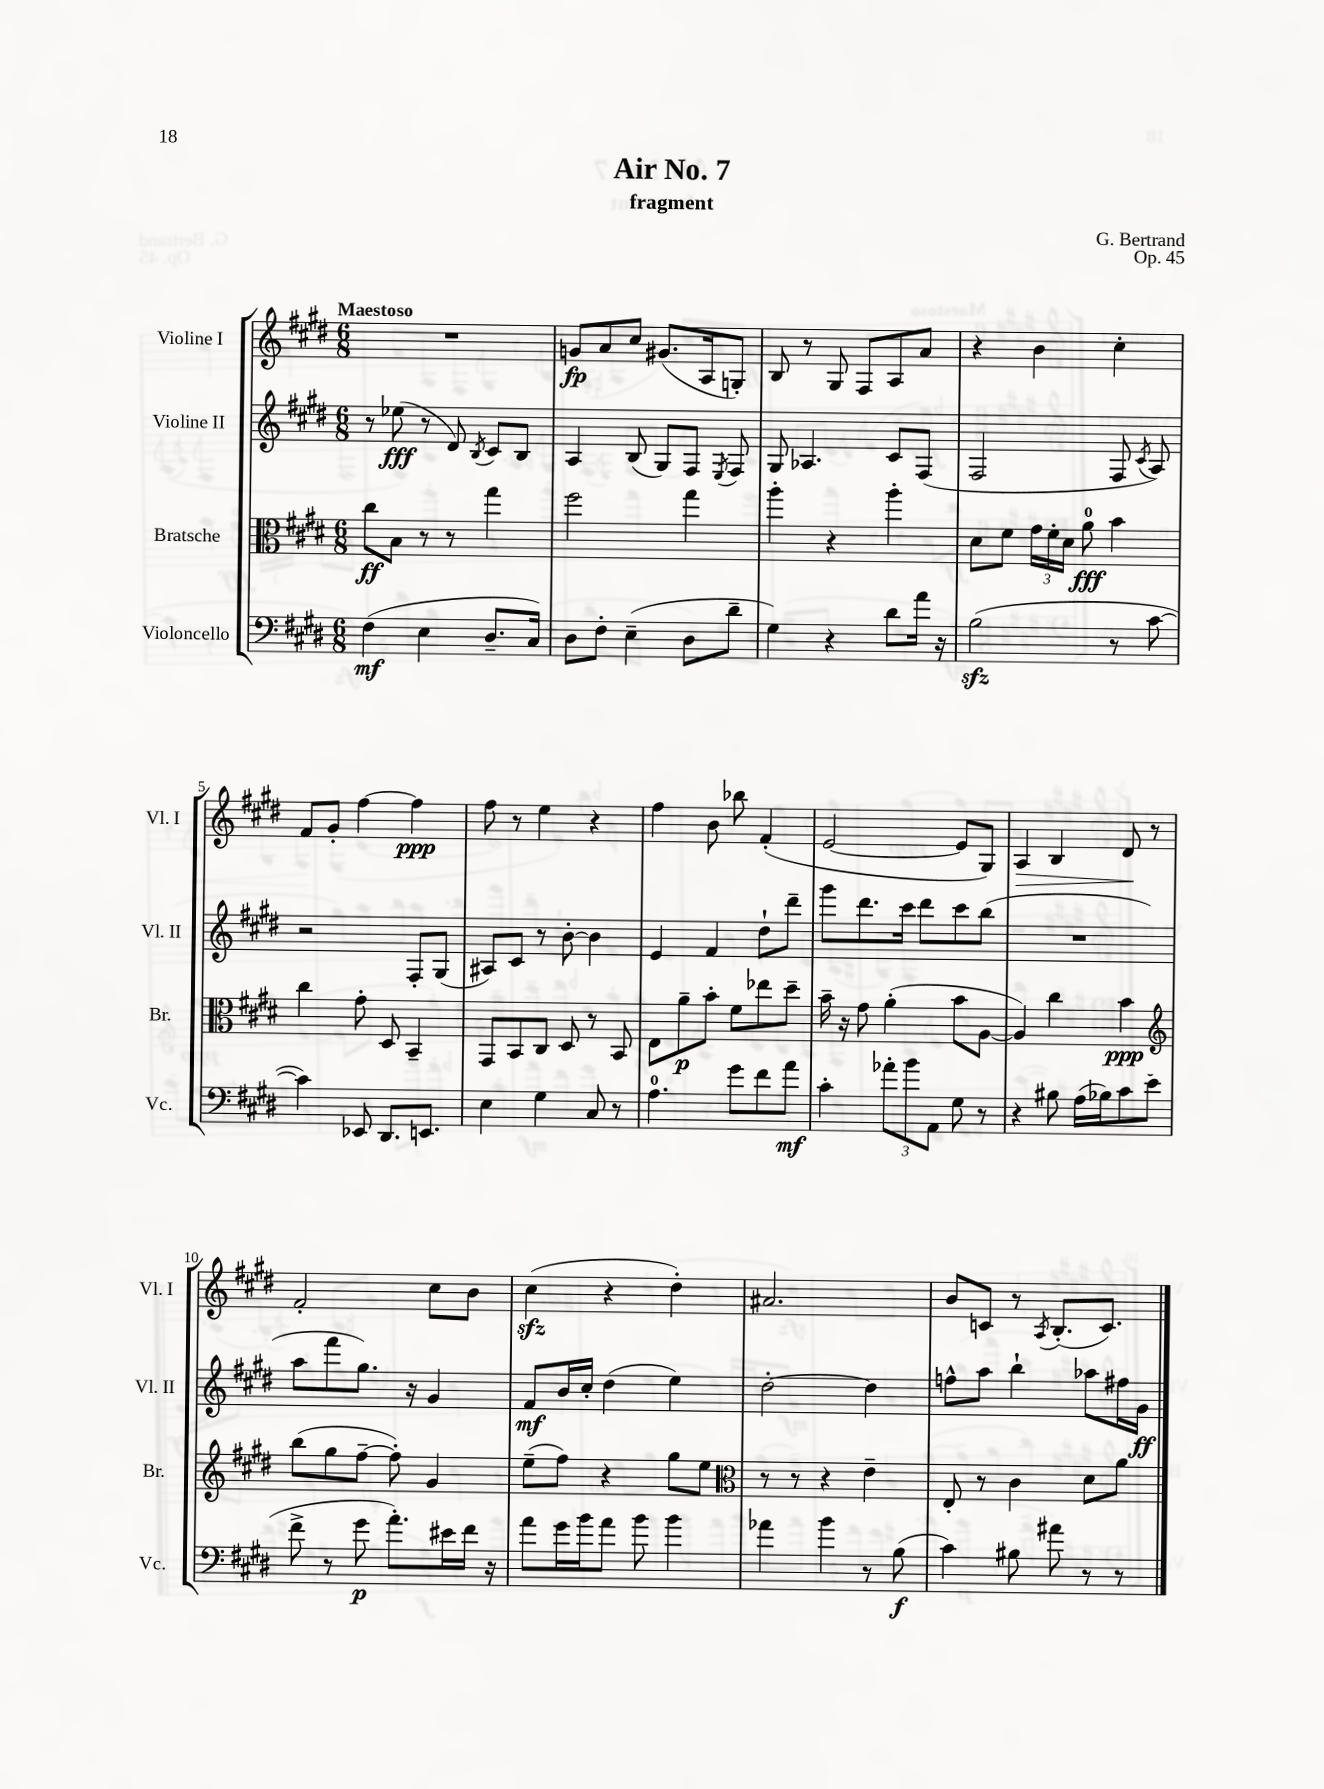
\header { title = "Air No. 7" composer = "G. Bertrand" subtitle = "fragment" opus = "Op. 45" }
<<
\new StaffGroup <<
\new Staff = "s0" \with { instrumentName = "Violine I" shortInstrumentName = "Vl. I" } {
    \clef treble \key e \major \numericTimeSignature \time 6/8 \tempo "Maestoso"
    \autoBeamOff R2. |
    g'8[\fp a'8 cis''8] gis'8.[( a16 g8]-.) |
    b8 r8 gis8 fis8[ a8 a'8] |
    r4 b'4 cis''4-. |
    fis'8[ gis'8]-. fis''4~ fis''4\ppp |
    fis''8 r8 e''4 r4 |
    fis''4 b'8 bes''8 fis'4-.( |
    e'2~ e'8[ gis8]) |
    a4\> b4 dis'8\! r8 |
    fis'2-. cis''8[ b'8] |
    cis''4\sfz( r4 dis''4-.) |
    ais'2. |
    b'8[ c'8] r8 \acciaccatura { a8 } b8.[-.( c'8.]) \bar "|." |
}
\new Staff = "s1" \with { instrumentName = "Violine II" shortInstrumentName = "Vl. II" } {
    \clef treble \key e \major \numericTimeSignature \time 6/8
    \autoBeamOff r8 ees''8\fff( r8 dis'8) \acciaccatura { b8 } cis'8[ b8] |
    a4 b8( gis8[) fis8] \acciaccatura { e8 } fis8 |
    gis8 aes4. cis'8[ fis8]( |
    fis2 fis8 \acciaccatura { cis'8 } a8) |
    r2 fis8[-. gis8]( |
    ais8[) cis'8] r8 b'8~-. b'4 |
    e'4 fis'4 dis''8[-! dis'''8]-- |
    gis'''8[ dis'''8. cis'''16] dis'''8[ cis'''8 b''8]( |
    R2. |
    a''8[ fis'''8 gis''8.]) r16 gis'4 |
    fis'8[\mf b'16 cis''16]-. dis''4( e''4) |
    dis''2~-. dis''4 |
    f''8[-^ a''8] b''4-! aes''8[ fis''16 gis'16]\ff \bar "|." |
}
\new Staff = "s2" \with { instrumentName = "Bratsche" shortInstrumentName = "Br." } {
    \clef alto \key e \major \numericTimeSignature \time 6/8
    \autoBeamOff cis''8[\ff b8] r8 r8 gis''4 |
    fis''2 gis''4 |
    a''4-. r4 a''4-. |
    dis'8[ fis'8] \tuplet 3/2 { gis'16[ fis'16-. dis'16] } a'8-0\fff b'4 |
    cis''4 gis'8-. dis8 b,4-- |
    gis,8[ b,8 cis8] dis8 r8 b,8 |
    e8[ a'8--\p b'8]-. fis'8[ ees''8 dis''8]-- |
    b'16-- r16 gis'8 a'4-.( b'8[ a8]~ |
    a4) cis''4 b'4\ppp |
    \clef treble b''8[( gis''8 fis''8]~-- fis''8-.) gis'4 |
    e''8[--( fis''8]) r4 gis''8[ e''8] |
    \clef alto r8 r8 r4 e'4-- |
    e8-. r8 cis'4 dis'8[ a'8] \bar "|." |
}
\new Staff = "s3" \with { instrumentName = "Violoncello" shortInstrumentName = "Vc." } {
    \clef bass \key e \major \numericTimeSignature \time 6/8
    \autoBeamOff fis4\mf( e4 dis8.[-- cis16]) |
    dis8[ fis8]-. e4--( dis8[ dis'8]-- |
    gis4) r4 dis'8[ a'16] r16 |
    b2\sfz( r8 cis'8~ |
    cis'4) ees,8 dis,8.[ e,8.] |
    e4 gis4 cis8 r8 |
    a4.-0 gis'8[ fis'8 a'8]\mf |
    cis'4-. \tuplet 3/2 { aes'8[-. b'8 a,8] } gis8 r8 |
    r4 bis8 a16[( bes16) cis'8 e'8]( |
    fis'8-> r8 gis'8\p a'8.[-.) eis'16 fis'16] r16 |
    a'8[ gis'16 b'16 a'8] b'8 b'4 |
    aes'4 b'4 r8 b8\f( |
    cis'4) bis8 ais'8 r8 r8 \bar "|." |
}
>>
>>
